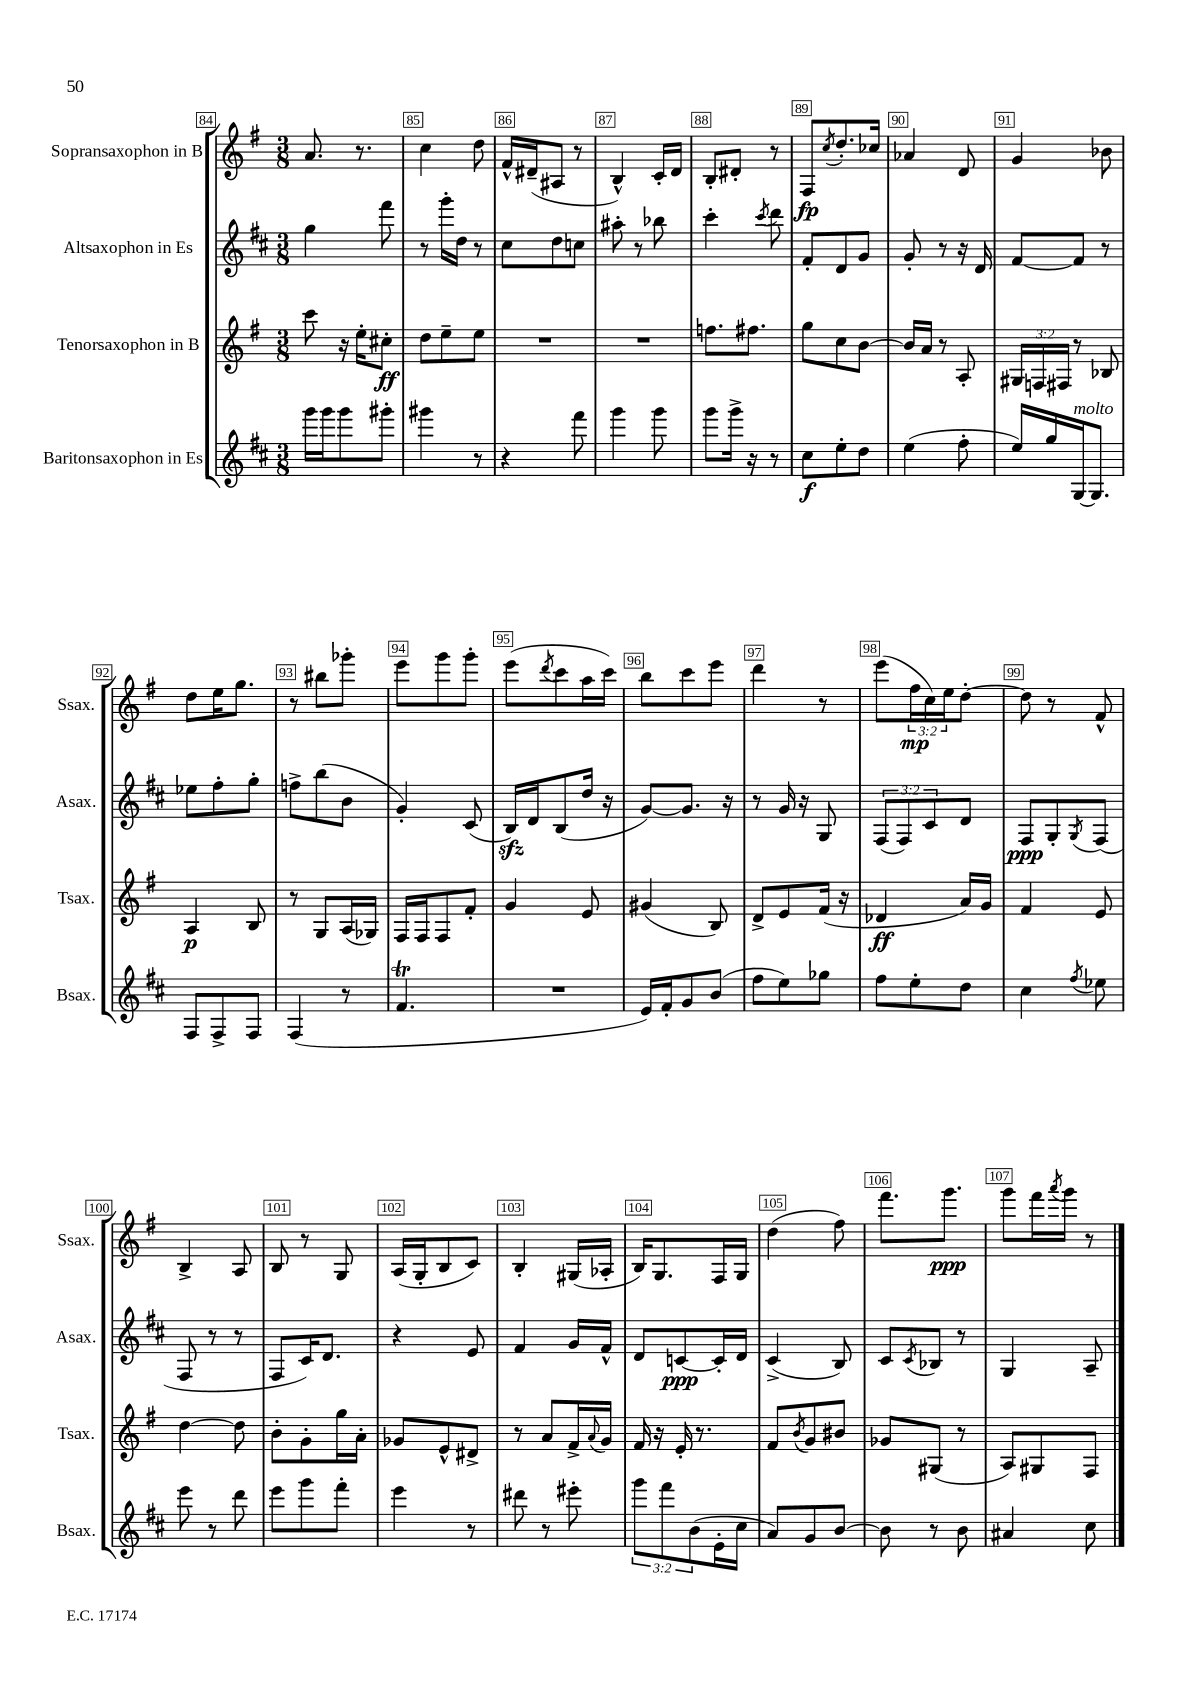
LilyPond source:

<<
\new StaffGroup <<
\new Staff = "s0" \with { instrumentName = "Sopransaxophon in B" shortInstrumentName = "Ssax." } {
    \clef treble \key g \major \numericTimeSignature \time 3/8 \override Staff.TupletNumber.text = #tuplet-number::calc-fraction-text
    a'8. r8. |
    c''4 d''8 |
    fis'16-^ dis'16--( ais8 r8 |
    b4-^) c'16-. d'16 |
    b8-. dis'8-. r8 |
    fis8\fp \acciaccatura { c''8 } d''8.-. ces''16 |
    aes'4 d'8 |
    g'4 bes'8 |
    d''8 e''16 g''8. |
    r8 bis''8 ges'''8-. |
    e'''8 g'''8 g'''8-. |
    e'''8( \acciaccatura { d'''8 } c'''8 a''16 c'''16) |
    b''8 c'''8 e'''8 |
    d'''4 r8 |
    e'''8( \tuplet 3/2 { fis''16\mp c''16) e''16 } d''8~-. |
    d''8 r8 fis'8-^ |
    b4-> a8 |
    b8 r8 g8 |
    a16( g16-. b8 c'8) |
    b4-. gis16( aes16-. |
    b16) g8. fis16 g16 |
    d''4( fis''8) |
    fis'''8. g'''8.\ppp |
    g'''8 fis'''16 \acciaccatura { a'''8 } g'''16 r8 \bar "|." |
}
\new Staff = "s1" \with { instrumentName = "Altsaxophon in Es" shortInstrumentName = "Asax." } {
    \clef treble \key d \major \numericTimeSignature \time 3/8 \override Staff.TupletNumber.text = #tuplet-number::calc-fraction-text
    g''4 fis'''8 |
    r8 g'''16-. d''16 r8 |
    cis''8 d''8 c''8 |
    ais''8-. r8 bes''8 |
    cis'''4-. \acciaccatura { cis'''8 } d'''8 |
    fis'8-. d'8 g'8 |
    g'8-. r8 r16 d'16 |
    fis'8~ fis'8 r8 |
    ees''8 fis''8-. g''8-. |
    f''8-> b''8( b'8 |
    g'4-.) cis'8( |
    b16\sfz) d'16 b8( d''16 r16 |
    g'8~) g'8. r16 |
    r8 g'16 r16 g8 |
    \tuplet 3/2 { fis8( fis8) cis'8 } d'8 |
    fis8\ppp g8-. \acciaccatura { g8 } fis8( |
    fis8 r8 r8 |
    fis8 cis'16) d'8. |
    r4 e'8 |
    fis'4 g'16 fis'16-^ |
    d'8 c'8~\ppp c'16-. d'16 |
    cis'4->( b8) |
    cis'8 \acciaccatura { cis'8 } bes8 r8 |
    g4 a8-- \bar "|." |
}
\new Staff = "s2" \with { instrumentName = "Tenorsaxophon in B" shortInstrumentName = "Tsax." } {
    \clef treble \key g \major \numericTimeSignature \time 3/8 \override Staff.TupletNumber.text = #tuplet-number::calc-fraction-text
    c'''8 r16 e''16-. cis''8-.\ff |
    d''8 e''8-- e''8 |
    R4. |
    R4. |
    f''8. fis''8. |
    g''8 c''8 b'8~ |
    b'16 a'16 r8 a8-. |
    \tuplet 3/2 { gis16 f16 fis16 } r8 bes8 |
    a4\p b8 |
    r8 g8 a16( ges16) |
    fis16 fis16 fis8 fis'8-. |
    g'4 e'8 |
    gis'4( b8) |
    d'8-> e'8 fis'16( r16 |
    des'4\ff a'16) g'16 |
    fis'4 e'8 |
    d''4~ d''8 |
    b'8-. g'8-. g''16 a'16-. |
    ges'8 e'8-^ dis'8-> |
    r8 a'8 fis'16-> \appoggiatura { a'8 } g'16 |
    fis'16 r16 e'16-. r8. |
    fis'8 \acciaccatura { b'8 } g'8 bis'8 |
    ges'8 gis8( r8 |
    a8) gis8 fis8 \bar "|." |
}
\new Staff = "s3" \with { instrumentName = "Baritonsaxophon in Es" shortInstrumentName = "Bsax." } {
    \clef treble \key d \major \numericTimeSignature \time 3/8 \override Staff.TupletNumber.text = #tuplet-number::calc-fraction-text
    g'''16 g'''16 g'''8 gis'''8-. |
    gis'''4 r8 |
    r4 fis'''8 |
    g'''4 g'''8 |
    g'''8 g'''16-> r16 r8 |
    cis''8\f e''8-. d''8 |
    e''4( fis''8-. |
    e''16) g''16 g16~^\markup { \italic "molto" } g8. |
    fis8 fis8-> fis8 |
    fis4( r8 |
    fis'4.\trill |
    R4. |
    e'16) fis'16-. g'8 b'8( |
    fis''8 e''8) ges''8 |
    fis''8 e''8-. d''8 |
    cis''4 \acciaccatura { fis''8 } ees''8 |
    e'''8 r8 d'''8 |
    e'''8 g'''8 fis'''8-. |
    e'''4 r8 |
    dis'''8 r8 eis'''8-. |
    \tuplet 3/2 { g'''8 fis'''8 b'8( } e'16-. cis''16 |
    a'8) g'8 b'8~ |
    b'8 r8 b'8 |
    ais'4 cis''8 \bar "|." |
}
>>
>>
\layout { \context { \Score currentBarNumber = #84 \override BarNumber.break-visibility = ##(#f #t #t) barNumberVisibility = #all-bar-numbers-visible \override BarNumber.stencil = #(make-stencil-boxer 0.1 0.3 ly:text-interface::print) } }
